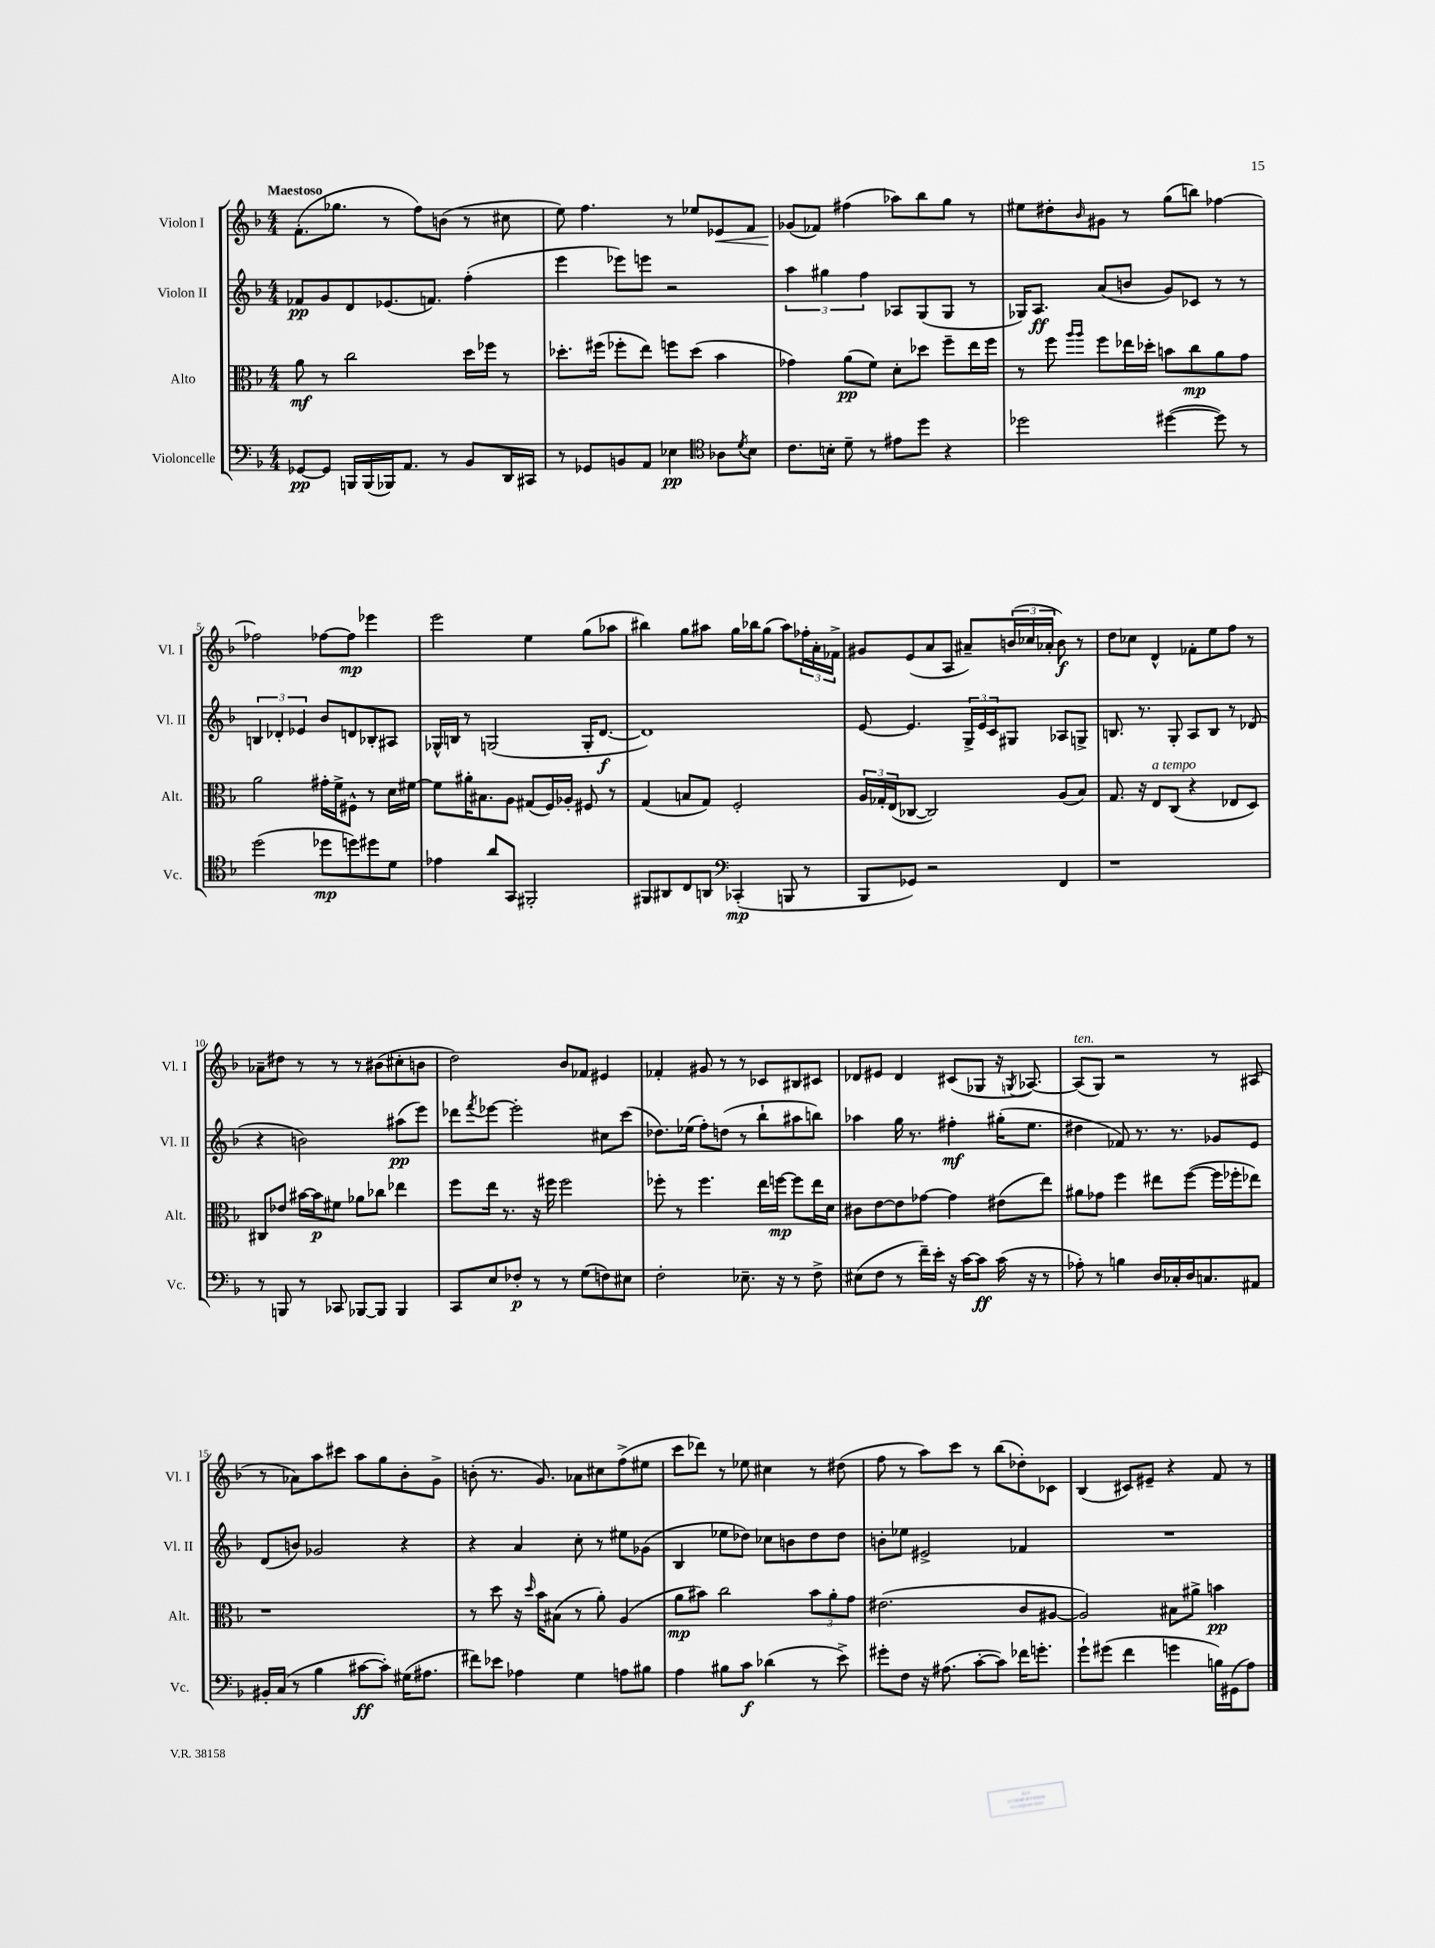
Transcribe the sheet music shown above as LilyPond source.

<<
\new StaffGroup <<
\new Staff = "s0" \with { instrumentName = "Violon I" shortInstrumentName = "Vl. I" } {
    \clef treble \key f \major \numericTimeSignature \time 4/4 \tempo "Maestoso"
    f'8.-.( ges''8. r8 f''8) b'8( r8 cis''8 |
    e''8) f''4. r8 ees''8 ees'8\< f'8 |
    ges'8\!( fes'8) fis''4( aes''8) bes''8 g''8 r8 |
    eis''8 dis''8-. \grace { bes'16 } gis'8 r8 g''8( b''8) fes''4~ |
    fes''2 fes''8~ fes''8\mp ees'''4 |
    e'''2 e''4 g''8( aes''8 |
    bis''4) g''8 ais''8 g''16 bes''16 g''8( ais''8) \tuplet 3/2 { fes''16-. a'16-. fes'16-> } |
    gis'8 e'8( a'8 a8 ais'8--) \tuplet 3/2 { b'16( ces''16 aes'16-. } b'8\f) r8 |
    d''8 ces''8 d'4-^ fes'8-. e''8 f''8 r8 |
    aes'8-- dis''8 r8 r8 r8 bis'8( cis''8-. b'8 |
    d''2) bes'8 fes'8 eis'4 |
    fes'4-. gis'8 r8 r8 ces'8 bis8 cis'8 |
    des'8 eis'8 des'4 cis'8( ges8 r16 \acciaccatura { g8 } aes8.~) |
    aes8^\markup { \italic "ten." }( g8) r2 r8 ais8( |
    r8 aes'8) a''8 cis'''8 a''8 g''8 bes'8-. g'8-> |
    b'8-.( r8. g'8.) aes'8 cis''8 f''8->( eis''8 |
    c'''8 des'''8) r8 ees''8 cis''4 r8 dis''8( |
    f''8 r8 a''8) c'''8 r8 bes''8( des''8-.) ces'8 |
    bes4( cis'8) eis'8-- r4 f'8 r8 \bar "|." |
}
\new Staff = "s1" \with { instrumentName = "Violon II" shortInstrumentName = "Vl. II" } {
    \clef treble \key f \major \numericTimeSignature \time 4/4
    fes'8\pp g'8 d'8 ees'8.( f'8.) f''4-.( |
    e'''4 ees'''8) e'''8 r2 |
    \tuplet 3/2 { a''4 gis''4 f''4 } aes8 g8( g8 r8 |
    ges16) a8.\ff a'8( b'8 g'8) ces'8 r8 r8 |
    \tuplet 3/2 { b4 des'4-. ees'4 } bes'8 d'8 bes8-. ais8 |
    ges16-^ b16 r8 g2( g16-. d'8.~\f |
    d'1) |
    e'8~ e'4. \tuplet 3/2 { g16-> e'16 c'16 } gis8 aes8 g8-> |
    b8. r8. g8-. a8 b8 r8 des'8( |
    r4 b'2) ais''8\pp( e'''8) |
    des'''8 \acciaccatura { f'''8 } ees'''8~ ees'''2-. cis''8 c'''8( |
    des''8.) ees''16( f''8-.) d''8( r8 bes''8-! ais''8 b''8) |
    aes''4 g''16 r8. fis''4-.\mf gis''16-.( e''8. |
    dis''4 fes'8) r8. r8. ges'8 e'8 |
    d'8( b'8) ges'2 r4 |
    r4 a'4 c''8-. r8 eis''8 ges'8( |
    bes4 ees''8 des''8) ces''8 b'8 des''8 des''8 |
    b'8-. ees''8 eis'2-> fes'4 |
    R1 \bar "|." |
}
\new Staff = "s2" \with { instrumentName = "Alto" shortInstrumentName = "Alt." } {
    \clef alto \key f \major \numericTimeSignature \time 4/4
    a'8\mf r8 c''2 d''16 fes''16 r8 |
    des''8.-. fis''16( fes''8-. e''8) f''8 des''8( bes'4 |
    ges'4) a'8\pp( f'8) d'8-. des''8 f''8-- e''16 f''16 |
    r8 f''8 \grace { a''16 a''16 } f''8 ees''16 des''16-. b'8 c''8\mp a'8 g'8 |
    a'2 gis'16-. f'16-> fis8-^ r8 d'16 fis'16~ |
    fis'8 ais'16-. bis8. a8 gis8( f16) aes16-. fis8 r8 |
    g4( b8 g8) f2-. |
    \tuplet 3/2 { a16 ges16-. e16( } ces8~ ces2) a8( bes8) |
    g8. r16 e8^\markup { \italic "a tempo" } c8( r4 ees8 d8) |
    cis8 ees'8 bis'16~ bis'16\p fis'8 aes'8 ces''8 ees''4 |
    f''8 e''16 r8. r16 fis''16 fis''2 |
    fes''8-. r8 fes''4. e''16 f''16~\mp f''8 e''16 d'16 |
    cis'8 e'8~ e'8 ges'8~ ges'4 eis'8( e''8) |
    ais'8 ges'8 f''4 eis''8 f''8~( f''16 fes''16-. ees''8) |
    r1 |
    r8 d''8 r16 \grace { d''16 } bes'16 bis8( r8 a'8-.) a4( |
    a'8\mp bis'8) c''2 \tuplet 3/2 { bis'8 a'8-. g'8 } |
    eis'2.( c'8 ais8~ |
    ais2) bis8 ais'8-> b'4\pp \bar "|." |
}
\new Staff = "s3" \with { instrumentName = "Violoncelle" shortInstrumentName = "Vc." } {
    \clef bass \key f \major \numericTimeSignature \time 4/4
    ges,8~\pp ges,8 b,,16 b,,16( bes,,16) a,8. r8 bes,8 d,16 cis,16 |
    r8 ges,8 b,8 a,8 ees4\pp \clef tenor aes8 \acciaccatura { d'8 } bes8 |
    c'8. b16-. d'8-- r8 eis'8 d''8 r4 |
    des''2 dis''4~( dis''8) r8 |
    d''2( des''8\mp d''8) dis''8 d'8 |
    ees'4 a'8 g,8 fis,2-. |
    fis,8 ais,8 c8 a,8 \clef bass ces,4-.\mp( b,,8 r8 |
    bes,,8 ges,8) r2 f,4 |
    r1 |
    r8 b,,8 r8 ces,8 bes,,8~ bes,,8 bes,,4 |
    c,8 e8 fes8-.\p r8 r8 g8( f8) eis8 |
    f2-. ees8.-- r16 r8 f8-> |
    eis8( f8 r8 f'16--) e'16-. r16 c'16~ c'8\ff c'16( r16 r8 |
    aes8-.) r8 b4 d16 ces16-. d16 c8. ais,8 |
    bis,16-. c16( r8 bes4 cis'8~\ff cis'8-.) gis16( ais8. |
    fis'8) ees'8 aes4 g4 a8 bis8 |
    a4 bis8 c'8\f des'4( r8 e'8->) |
    gis'8-. f8 r16 ais8.( c'8~-. c'8) fes'16 g'8.-. |
    g'8-! gis'8( f'4 g'4 b16) gis,16( a8) \bar "|." |
}
>>
>>
